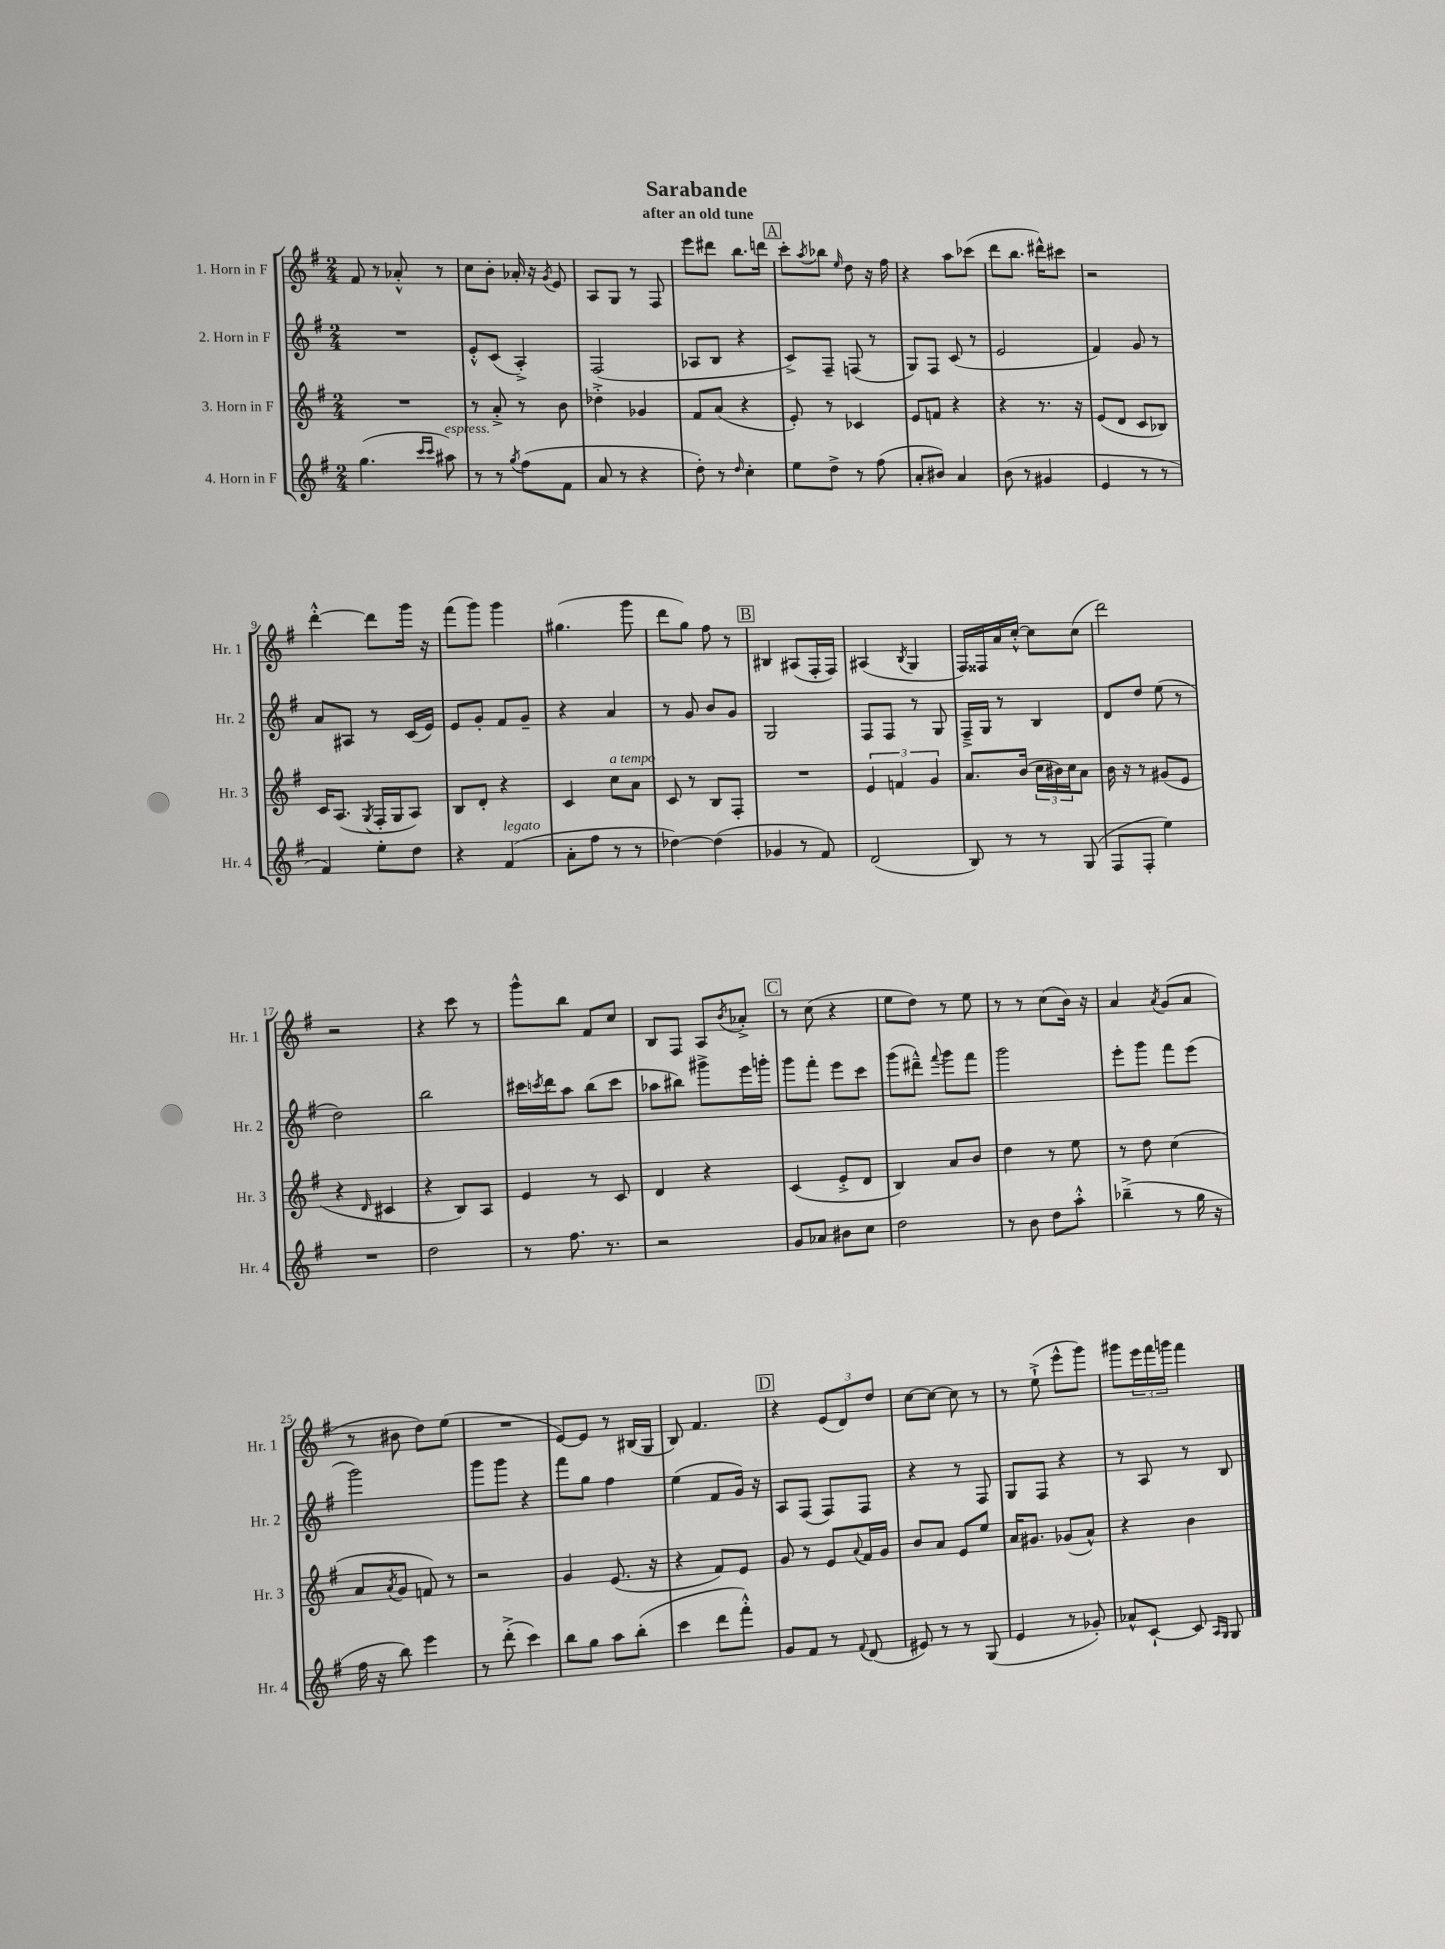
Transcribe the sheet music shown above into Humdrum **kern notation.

**kern	**kern	**kern	**kern
*part4	*part3	*part2	*part1
*staff4	*staff3	*staff2	*staff1
*I"4. Horn in F	*I"3. Horn in F	*I"2. Horn in F	*I"1. Horn in F
*I'Hr. 4	*I'Hr. 3	*I'Hr. 2	*I'Hr. 1
*clefG2	*clefG2	*clefG2	*clefG2
*k[f#]	*k[f#]	*k[f#]	*k[f#]
*M2/4	*M2/4	*M2/4	*M2/4
=1	=1	=1	=1
(4.gg\	2r	2r	8f#/
.	.	.	8r
.	.	.	8a-X'^^/
16qqccc/LL	.	.	.
16qqccc/JJ	.	.	.
!LO:TX:a:i:t=espress.	!	!	!
8aa#X\)	.	.	8r
=2	=2	=2	=2
8r	8r	8e'^^/L	8cc\L
8r	8a'^/	(8c/J	8b'\J
8qgg/	.	.	.
(8ff#\L	8r	4A'^/)	16a-X'/
.	.	.	16r
.	.	.	8qg/
8f#\J	8b\	.	8e/
=3	=3	=3	=3
8a/	4dd-X'^\	(2F#/	8A/L
8r	.	.	8G/J
4r	4g-X/	.	8r
.	.	.	8F#/
=4	=4	=4	=4
8dd'\)	8f#/L	8A-X/L	8eee\L
8r	(8a/J	8B/J	8ddd#X\J
16qqdd/	.	.	.
4cc'\	4r	4r	8.bb\L
.	.	.	16dddn\Jk
!!LO:REH:place=s1:t=A
=5	=5	=5	=5
8ee\L	8e'/)	8c^/L)	8ccc'\L
.	.	.	8qaa/
8dd^\J	8r	8F#~/J	8bb-X\J
.	.	.	16qqee/
8r	4c-X/	(8Fn/	8dd\
(8ff#\	.	8r	16r
.	.	.	16ff#\
=6	=6	=6	=6
8a'/L	8e/L	8G/L)	4r
8b#X/J)	8fn/J	8F#/J	.
4a/	4r	(8c/	8aa\L
.	.	8r	(8ccc-X\J
=7	=7	=7	=7
(8b\	4r	2e/	8ddd\L
8r	.	.	8.bb\J
4g#X/	8.r	.	.
.	.	.	16ddd#X^^\KL)
.	.	.	8ccc#X\J
.	16r	.	.
=8	=8	=8	=8
4e/	(8e/L	4f#/)	2r
.	8d/J	.	.
8r	8c/L	8g/	.
8r	8B-X/J)	8r	.
!!LO:LB:g=z
=9	=9	=9	=9
4f#/)	16c/KL	8a/L	[4ddd'^^\
.	(8.A/J	.	.
.	.	8A#X/J	.
.	8qG/	.	.
8ee'\L	16F#'/LL	8r	8ddd\L]
.	16G/J	.	.
8dd\J	8A/J)	(16c/LL	16ggg\Jk
.	.	16e/JJ)	16r
=10	=10	=10	=10
4r	8B/L	8e/L	(8fff#\L
.	8d'/J	8g'/J	8ggg\J)
!LO:TX:a:i:t=legato	!	!	!
(4f#/	4r	8f#/L	4ggg\
.	.	8g~/J	.
=11	=11	=11	=11
8a'\L	4c/	4r	(4.gg#X\
8ff#\J	.	.	.
!	!LO:TX:a:i:t=a tempo	!	!
8r	8cc\L	4a/	.
8r	8a\J	.	8ggg\
=12	=12	=12	=12
[4dd-X\)	8c/	8r	8ddd\L
.	8r	8g/	8gg\J)
(4dd-\]	8B/L	8b/L	8ff#\
.	8F#'/J	8g/J	8r
!!LO:REH:place=s1:t=B
=13	=13	=13	=13
4g-X/	2r	2G/	4B#X/
8r	.	.	(8A#X/L
8f#/)	.	.	16F#'/L
.	.	.	16F#/JJ)
=14	=14	=14	=14
(2d/	6e/	8F#/L	(4A#X/
.	.	8F#/J	.
.	6fn/	.	.
.	.	.	8qB/
.	.	8r	4G/
.	6g/	.	.
.	.	8G/	.
=15	=15	=15	=15
8B/)	8.a/L	16F#~^/LL	16F#/LL)
.	.	16G/JJ	16F##X/
8r	.	8r	16a/
.	(16b/Jk	.	[16cc'^^/JJ
8r	24cc\LL	4B/	8cc\L]
.	24b#X\)	.	.
.	24cc\J	.	.
(8G/	8a\J	.	(8cc\J
=16	=16	=16	=16
8F#/L	16b\	8d/L	2ddd\)
.	16r	.	.
8F#'/J	8r	8dd/J	.
4ee\)	(8g#X/L	(8ee\	.
.	8e/J	8r	.
!!LO:LB:g=z
=17	=17	=17	=17
2r	4r	2dd\)	2r
.	16qqd/	.	.
.	4c#X/	.	.
=18	=18	=18	=18
2dd\	4r	2bb\	4r
.	8B/L)	.	8ccc\
.	8A/J	.	8r
=19	=19	=19	=19
8r	4e/	16ccc#X\LL	8ggg^^\L
.	.	8qcccn/	.
.	.	16ddd\J	.
8.ff#\	.	8aa\J	8bb\J
.	8r	(8bb\L	8f#/L
8.r	.	.	.
.	8c/	8ccc\J	8cc/J
=20	=20	=20	=20
2r	4d/	8aa-X\L	8B/L
.	.	8bb#X\J)	8F#/J
.	4r	8ggg#X^\L	8A/L
.	.	.	8qb/
.	.	16eee\L	8a-X'^/J
.	.	16gggn'\JJ	.
!!LO:REH:place=s1:t=C
=21	=21	=21	=21
8g/L	(4c/	8ggg\L	8r
8a-X/J	.	8fff#'\J	(8cc\
8b#X\L	8e'^/L	8eee\L	4r
8cc\J	8d/J	8ccc\J	.
=22	=22	=22	=22
2dd\	4B/)	(8ggg\L	8ee\L
.	.	8ddd#X~^^\J)	8dd\J)
.	.	8qqfff#/	.
.	8a/L	8ggg\L	8r
.	8b/J	8fff#\J	8ee\
=23	=23	=23	=23
8r	4dd\	2ggg\	8r
8b\	.	.	8r
8dd\L	8r	.	(8cc\L
8aa'^^\J	8ee\	.	16b\Jk)
.	.	.	16r
=24	=24	=24	=24
(4bb-X~^\	8r	8eee'\L	4a/
.	8dd\	8ggg\J	.
.	.	.	8qa/
8r	(4cc\	8fff#\L	(8g/L
16gg\	.	(8eee\J	8a/J
16r	.	.	.
!!LO:LB:g=z
=25	=25	=25	=25
16ff#\	8a/L	2ggg\)	8r
16r	.	.	.
.	8qa/	.	.
8bb\)	8g/J	.	8b#X\
4eee\	8fn/)	.	8dd\L)
.	8r	.	(8ee\J
=26	=26	=26	=26
8r	2r	8ggg\L	2r
(8ddd'^\	.	8ggg\J	.
4ccc\)	.	4r	.
=27	=27	=27	=27
8bb\L	4g/	8fff#\L	[8e/L)
8gg\J	.	8gg\J	8e/J]
8aa\L	(8.e/	4ff#\	8r
(8bb'\J	.	.	(16B#X/LL
.	16r	.	16G/JJ
=28	=28	=28	=28
4ccc\	4r	(4ee\	8B/)
.	.	.	4.f#/
8ddd\L	8f#/L)	8f#/L	.
8fff#'^^\J)	8e/J	16g/Jk)	.
.	.	16r	.
!!LO:REH:place=s1:t=D
=29	=29	=29	=29
8g/L	8g/	8A/L	4r
8f#/J	8r	(8F#/J	.
8r	8e/L	8F#/L)	(12e/L
.	.	.	12d/)
8qqf#/	8qqa/	.	.
(8d/	16f#/L	8F#/J	.
.	.	.	12dd/J
.	16g/JJ	.	.
=30	=30	=30	=30
8e#X/)	8b/L	4r	[8cc\L
8r	8a/J	.	8cc\J_
8r	8e/L	8r	8cc\]
(8G/	8ee/J	8F#/	8r
=31	=31	=31	=31
4e/	16a/KL	8G/L	8r
.	8.g#X/J	.	.
.	.	8F#/J	(8ee`^\
8r	(8g-X/L	4r	8eee^^\L
8g-X'/)	8a^^/J)	.	8ggg\J)
=32	=32	=32	=32
8a-X^^/L	4r	8r	8ggg#X\L
[8c`/J	.	8A/	24eee\L
.	.	.	24fff#\
.	.	.	24gggn\JJ
8c/]	4b\	8r	4fff#\
16qqA/LL	.	.	.
16qqG/JJ	.	.	.
8G/	.	8B/	.
==	==	==	==
*-	*-	*-	*-
